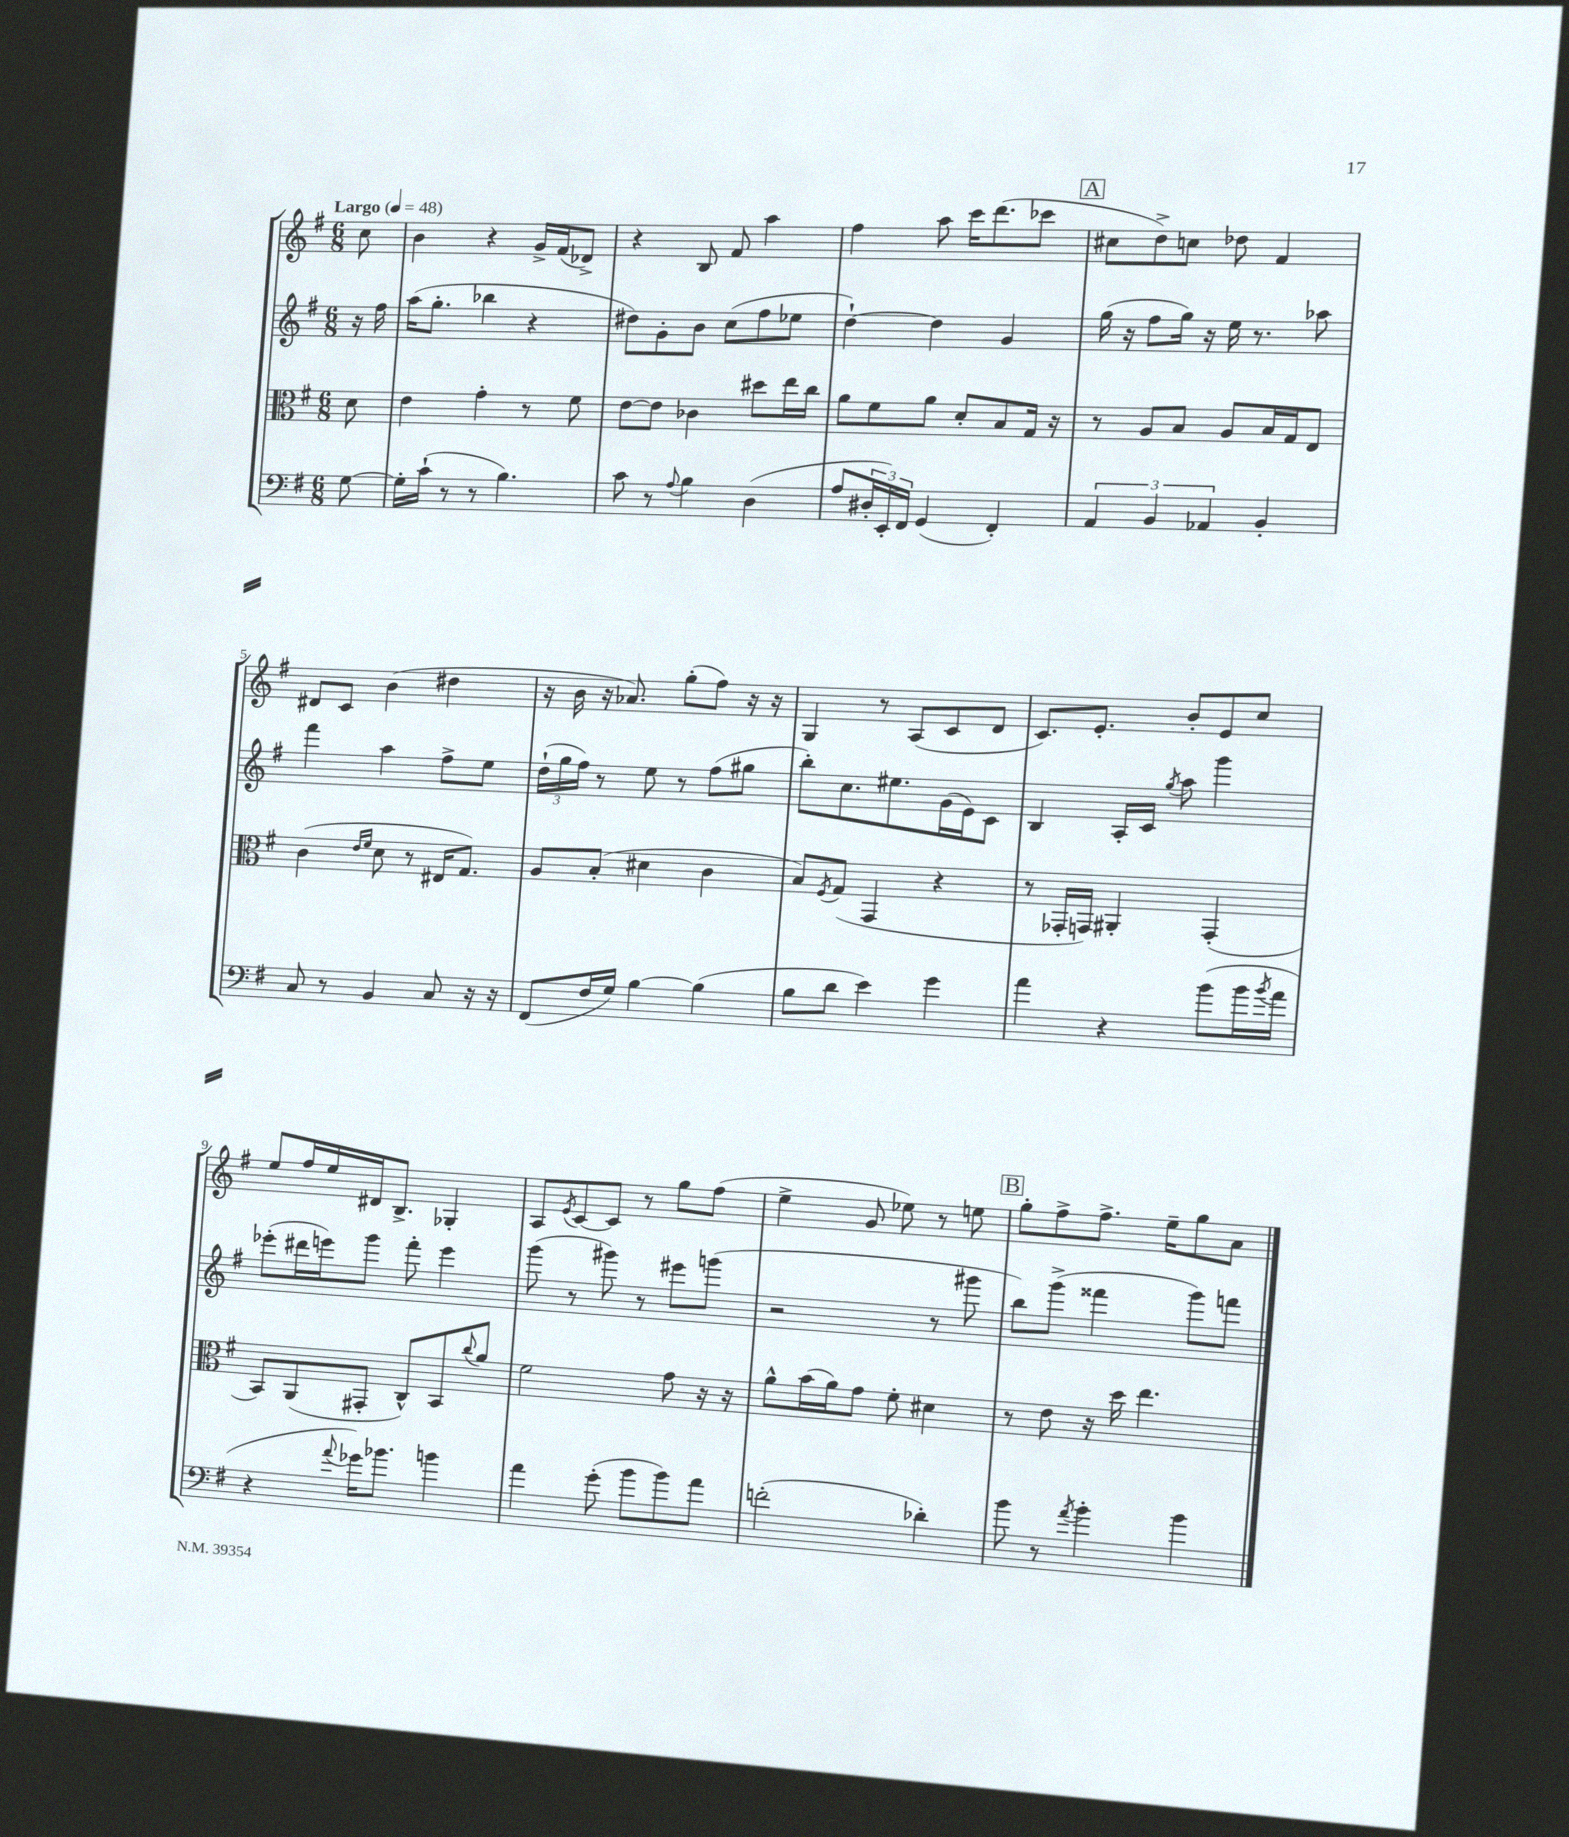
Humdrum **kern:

**kern	**kern	**kern	**kern
*part4	*part3	*part2	*part1
*staff4	*staff3	*staff2	*staff1
*clefF4	*clefC3	*clefG2	*clefG2
*k[f#]	*k[f#]	*k[f#]	*k[f#]
*M6/8	*M6/8	*M6/8	*M6/8
*MM48	*MM48	*MM48	*MM48
=	=	=	=
!	!	!	!LO:TX:a:B:t=Largo
[8G\	8d\	16r	8cc\
.	.	16ff#\	.
=1	=1	=1	=1
16G'\LL]	4e\	(16aa\KL	4b\
(16c`\JJ	.	8.gg'\J	.
8r	.	.	.
8r	4g'\	4bb-X\	4r
4.B\)	.	.	.
.	8r	4r	16g^/LL
.	.	.	(16f#/J
.	8f#\	.	8d-X^/J)
=2	=2	=2	=2
8c\	[8e\L	8dd#X\L)	4r
8r	8e\J]	8g'\	.
8qqA/	.	.	.
4B\	4c-X\	8b\J	8B/
.	.	(8cc\L	8f#/
(4D\	8dd#X\L	8ff#\	4aa\
.	16ee\L	8ee-X\J	.
.	16cc\JJ	.	.
=3	=3	=3	=3
8A/L	8a\L	[4dd`\)	4ff#\
24D#X'/L	8f#\	.	.
24EE'/)	.	.	.
24FF#/JJ	.	.	.
(4GG/	8a\J	4dd\]	8aa\
.	8d'/L	.	16ccc\KL
.	.	.	(8.ddd\
4FF#'/)	8B/	4g/	.
.	16G/Jk	.	8ccc-X\J
.	16r	.	.
!!LO:REH:place=s1:t=A
=4	=4	=4	=4
6AA/	8r	(16gg\	8cc#X\L
.	.	16r	.
.	8A/L	8ff#\L	8dd^\)
6BB/	.	.	.
.	8B/J	16gg\Jk)	8ccn\J
.	.	16r	.
6AA-X/	.	.	.
.	8A/L	16ee\	8dd-X\
.	.	8.r	.
4BB'/	16B/L	.	4f#/
.	16G/J	.	.
.	8E/J	8aa-X\	.
!!LO:LB:g=z
=5	=5	=5	=5
8C/	(4c\	4fff#\	8d#X/L
8r	.	.	8c/J
.	16qqe/LL	.	.
.	16qqf#/JJ	.	.
4BB/	8d\	4aa\	(4b\
.	8r	.	.
8C/	16E#X/KL	8ff#^\L	4dd#X\
.	8.G/J)	.	.
16r	.	8ee\J	.
16r	.	.	.
=6	=6	=6	=6
(8FF#/L	8A/L	(24dd`\LL	16r
.	.	24gg\	.
.	.	.	16b\
.	.	24ff#\JJ)	.
16F#/L	(8B'/J	8r	16r
16G/JJ)	.	.	8.a-X/)
[4B\	4d#X\	8ee\	.
.	.	8r	(8gg'\L
(4B\]	4c\	(8ff#\L	8ff#\J)
.	.	8gg#X\J	16r
.	.	.	16r
=7	=7	=7	=7
8B\L	8B/L)	8bb'\L)	4G/
.	8qF#/	.	.
8d\J	(8G/J	8.cc\	.
4e\)	4GG/	.	8r
.	.	8.ee#X\	.
.	.	.	(8A/L
4g\	4r	(16g\L	8c/
.	.	16e\J)	.
.	.	8c\J	8d/J
=8	=8	=8	=8
4a\	8r	4B/	8.c/L)
.	16GG-X'/LL	.	.
.	16GGn/JJ)	.	8.e'/J
4r	4AA#X'/	16A'/LL	.
.	.	16c/JJ	.
.	.	8qgg/	.
.	.	8aa\	8b'/L
(8b\L	(4GG'/	4ggg\	8e/
16b\L	.	.	8cc/J
8qb/	.	.	.
16a\JJ	.	.	.
!!LO:LB:g=z
=9	=9	=9	=9
4r	8BB/L)	(8eee-X'\L	8ee/L
.	(8AA/	16ddd#X\L	16ff#/L
.	.	16eeen\J)	16ee/
8qqa/	.	.	.
16g-X\KL)	8GG#X'/J	8ggg\J	16d#X/J
8.b-X\J	.	.	8.B^/J
.	8C^^/L)	8fff#'\	.
4bn\	8BB/	4eee\	4G-X'/
.	8qqcc/	.	.
.	8a/J	.	.
=10	=10	=10	=10
4a\	2f#\	(8ggg\	8A/L
.	.	.	8qe/
.	.	8r	[8c/
(8g'\	.	8ggg#X\)	8c/J]
8b\L	.	8r	8r
8b\)	8g\	8eee#X\L	8gg\L
8a\J	16r	(8gggn\J	(8ff#\J
.	16r	.	.
=11	=11	=11	=11
(2fn'\	8a^^\L	2r	4ee^\
.	(16b\L	.	.
.	16a\J)	.	.
.	8g\J	.	8g/
.	8f#'\	.	8ee-X\)
4d-X'\)	4d#X\	8r	8r
.	.	8ggg#X\	8een\
!!LO:REH:place=s1:t=B
=12	=12	=12	=12
8b\	8r	8bb\L)	8gg'\L
8r	8e\	(8ggg^\J	8ff#^\
8qa/	.	.	.
4b'\	16r	4fff##X\	8.ff#^\J
.	16dd\	.	.
.	4.ee\	.	.
.	.	.	16ee~\KL
4b\	.	8ggg\L)	8gg\
.	.	8fffn\J	8a\J
==	==	==	==
*-	*-	*-	*-
